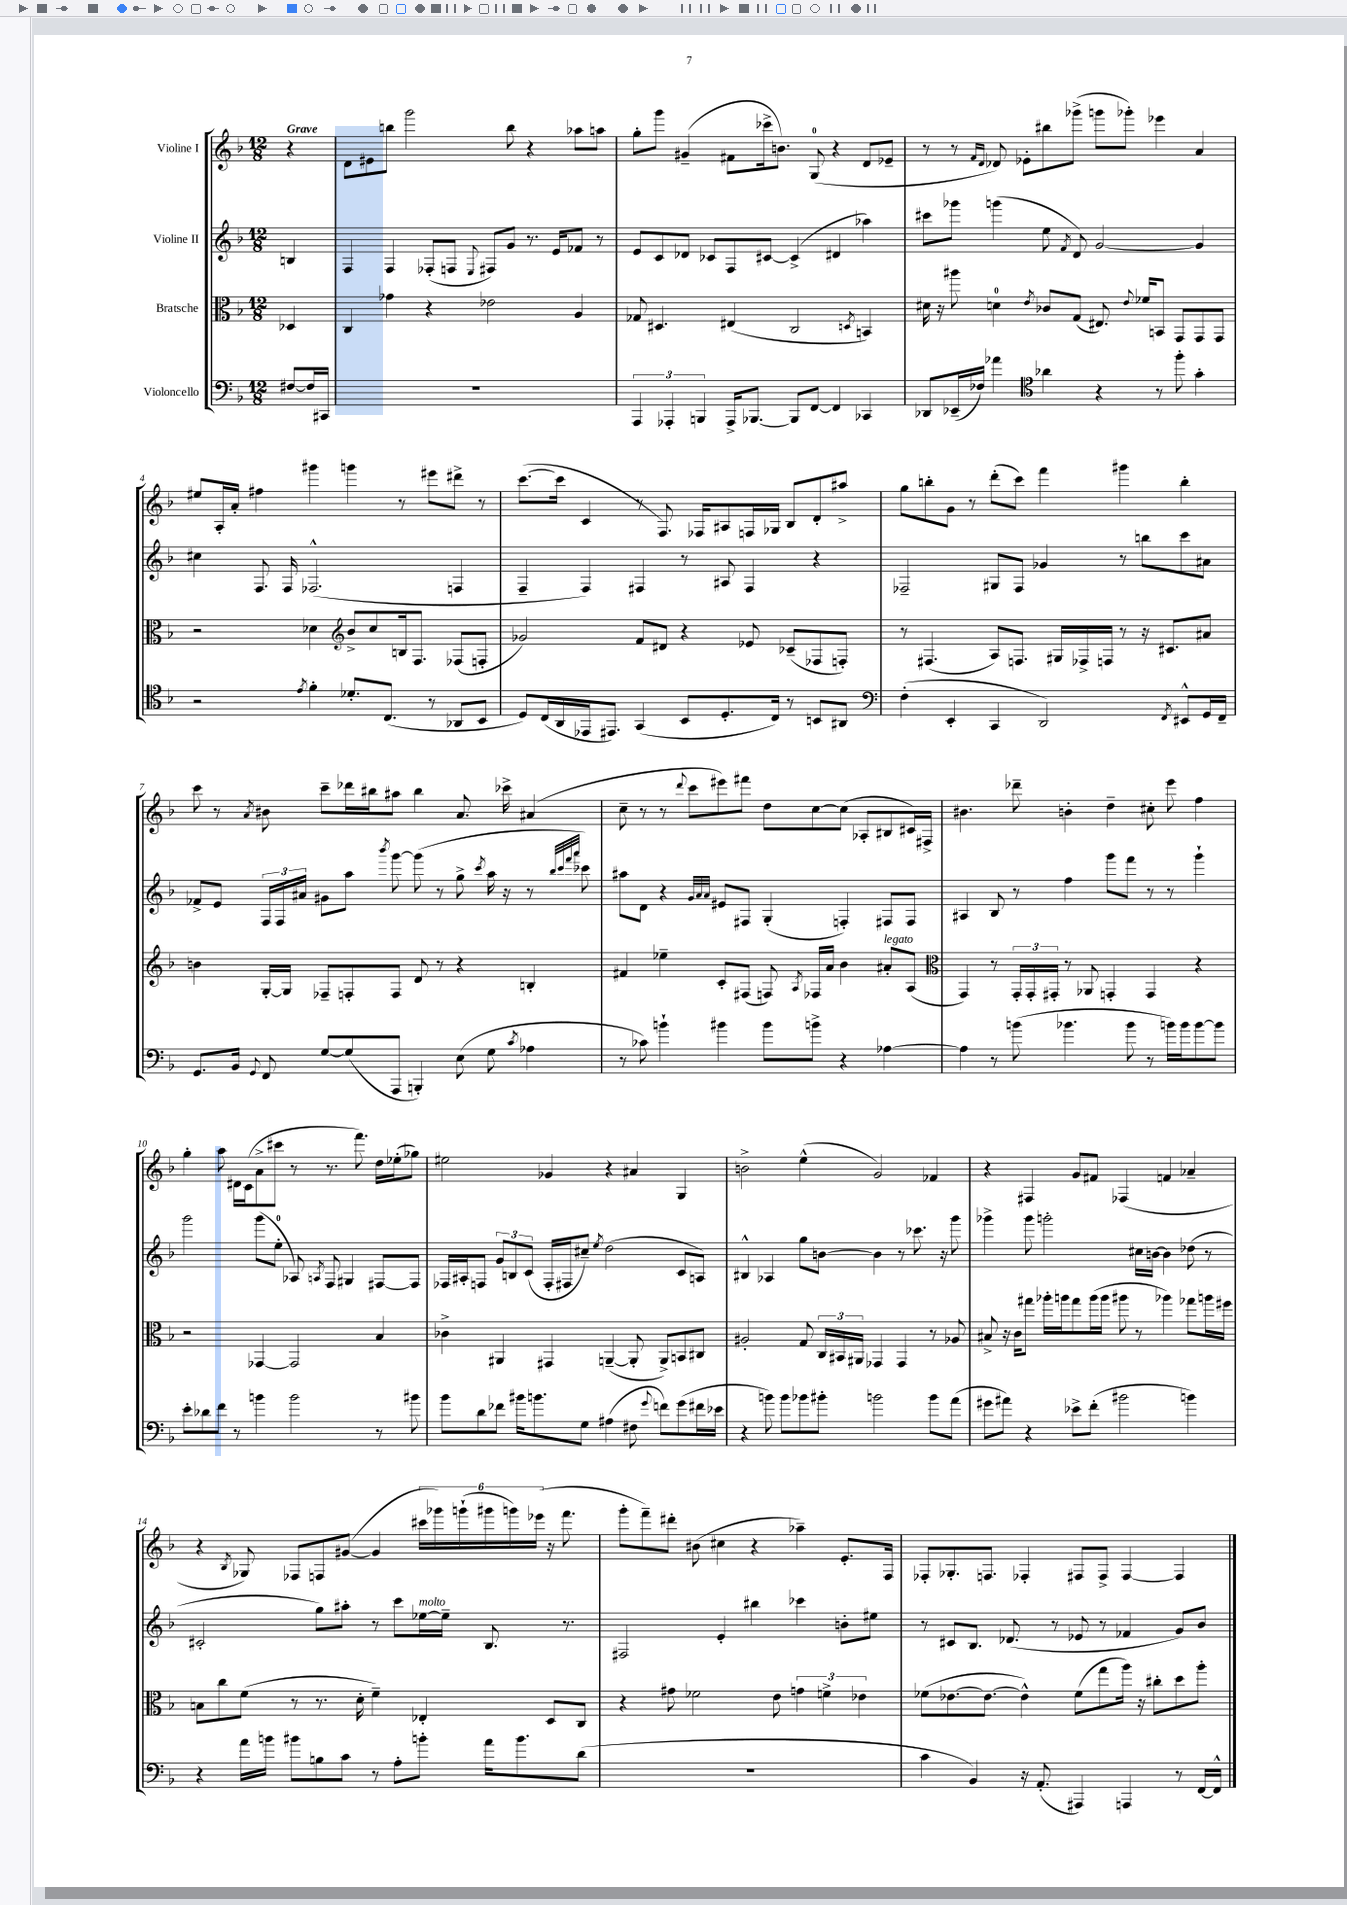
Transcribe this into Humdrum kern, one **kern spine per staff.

**kern	**kern	**kern	**kern
*staff4	*staff3	*staff2	*staff1
*clefF4	*clefC3	*clefG2	*clefG2
*k[b-]	*k[b-]	*k[b-]	*k[b-]
*M12/8	*M12/8	*M12/8	*M12/8
[8F#	4D-	4B	4r
16F#]	.	.	.
16CC#	.	.	.
=	=	=	=
1.r	4C	4F	8d
.	.	.	8e#
.	4g-	4F	8bb
.	.	.	2ggg
.	4r	(8F-'	.
.	.	8F	.
.	.	8qqE	.
.	2e-	8F#)	.
.	.	8g	8bb
.	.	8.r	4r
.	.	16e	.
.	4A	8f-	8aa-
.	.	8r	8aa
=	=	=	=
6AAA	8G-	8e	8gg'
.	4.D#	8c	8ggg
6AAA-'	.	.	.
.	.	8d-	(4g#~
6BBB	.	.	.
.	.	8c-	.
16AAA-^	(4E#	8F	8f#
[8.BBB-	.	.	.
.	.	[8c#	16ccc-^
.	.	.	8.b)
8BBB-]	2C	(4c#^]	.
[8FF	.	.	(8G
4FF]	.	4d#	4r
.	8qD	.	.
4CC-	4BB)	4aa-)	8d
.	.	.	8e-~
=	=	=	=
8DD-	16d#	8ccc#	8r
.	16r	.	.
(16EE-~	8aa#	8ggg-	8r
16F-)	.	.	.
.	.	.	16qqf
.	.	.	16qqd
4a-	4d	(4ggg	8d-)
.	.	.	8e-'
*clefC4	*	*	*
.	8qe	.	.
4a-	8c-	8ee	8bb#
.	.	8qf	.
.	(8G	8d)	(8ggg-^
4r	8.E#)	[2g	8ggg
.	.	.	8ggg-')
.	8qqe	.	.
.	16f-	.	.
8r	8BB	.	4eee-
8ff'	8GG	.	.
4g'	8GG	4g]	4a
.	8GG	.	.
=	=	=	=
2r	2r	4cc#	8ee#
.	.	.	16A'
.	.	.	16a'
.	.	8.F	4ff#
.	.	16F	.
8qe	.	.	.
4f'	4d-	(2.F-^^	4ggg#
*	*clefG2	*	*
8.d-'	8b-^	.	4ggg
.	8cc	.	.
(8.C	.	.	.
.	16B	.	8r
.	8.F	.	.
8r	.	.	8eee#
8AA-	(8F-	4F	8ddd#^
8BB-	8F'	.	8r
=	=	=	=
8D)	2g-)	4F~	([8.ccc
(16C	.	.	.
16AA	.	.	16ccc]
16EE-	.	4F)	4c
8.EE#)	.	.	.
(4GG	8f	4F#	8r
.	8d#	.	8.F)
8BB-	4r	8r	.
.	.	.	16F-
8.D'	.	8A#	8A#
.	8e-	4F#	16F
16C)	.	.	16G-
8r	(8c-~	.	8B-
8BB	8F-	4r	8d'
8AA#	8F')	.	8aa#^
=	=	=	=
*clefF4	*	*	*
(4F'	8r	2F-~	8gg
.	(4.F#	.	8bb'
4EE'	.	.	8g
.	.	.	8r
4CC	8A)	8G#	(8ddd'
.	8.F	8F-	8ccc)
2DD)	.	4g-	4fff
.	16G#	.	.
.	16F-^	.	.
.	16F	.	.
.	8r	8r	4ggg#
.	16r	8bb	.
.	8.c#	.	.
8qFF	.	.	.
8EE#^^	.	8ccc	4bb'
16GG	8a#	8a#	.
16FF~	.	.	.
=	=	=	=
8.GG	4b	8f-^	8ccc
.	.	8e	8r
16BB-	.	.	.
8qqGG	.	.	8qa
8FF	[16G'	24F	8b#
.	.	24F	.
.	16G]	.	.
.	.	24a#	.
[8G	8F-~	8g#	8ccc~
(8G]	8F'	8aa	16ddd-
.	.	.	16bb#
.	.	8qbbb-	.
8AAA	8F	[8ggg	8aa#
4BBB')	8d	(8ggg]	4bb#
.	8r	8r	.
(8E	4r	8gg^	8.a
.	.	8qccc	.
8G	.	16aa	.
.	.	16r	16ccc-^
8qc	.	.	.
4A-	4B'	8r	(4a#
.	.	32qqbb-	.
.	.	32qqccc	.
.	.	32qqfff	.
.	.	32qqaaa	.
.	.	8ccc-)	.
=	=	=	=
8r	4f#	8aa#	8cc~
8c-)	.	8d	8r
4b`	4ee-~	4r	8r
.	.	.	8qqddd
.	.	.	8ccc
.	.	32qqg	.
.	.	32qqa	.
.	.	32qqa	.
4b#	8c'	8e#	8eee#)
.	(8F#	8F#	8fff#
8b#	8F)	(4G'	8dd
.	8qA	.	.
8b^	16F-	.	[8cc
.	16a	.	.
4r	4b-	4F')	(8cc]
.	.	.	8A-'
[4A-	8a#'	8F#	8B#
.	(8A	8F#	16c#)
.	.	.	16F#^
=	=	=	=
*	*clefC3	*	*
4A-]	4GG)	4A#	4.b#
8r	8r	8B-	.
(8b	24GG'	8r	8ddd-~
.	24GG'	.	.
.	24GG#'	.	.
4.b-	8r	4ff	4b'
.	8AA-	.	.
.	4GG'	8ggg	4dd~
8b-	.	8fff	.
8r	4GG	8r	8cc#'
16b)	.	8r	8eee
16b	.	.	.
[8b	4r	4ggg`	4ff
8b]	.	.	.
=	=	=	=
8e'	2r	2ggg	4gg'
8d-	.	.	.
8f	.	.	8aa
8r	.	.	16d#
.	.	.	(16c
4b	[4GG-	(8ggg	8a^
.	.	8ee'	8ccc#
2b	2GG-]	8A-)	8r
.	.	8qA	.
.	.	8F	8.r
.	.	4G#	.
.	.	.	8.fff)
8r	4B-	[8F#	16dd
.	.	.	(16ee-'
8b#	.	8F#]	8gg-)
=	=	=	=
8b-	4c-^	16F-	2ee#
.	.	16A#'	.
8d	.	8F	.
8f-	4AA#	12g	.
.	.	12B	.
16b#	.	.	.
.	.	(12c	.
8.b	.	.	.
.	4GG#	16F'	4g-
.	.	16F#	.
8G	.	8cc#~)	.
.	.	8qee	.
(4A#	([4AA~	(2dd	4r
8F#	8AA']	.	4a#
8qqg	.	.	.
8f)	8AA^)	.	.
(8g	8BB	8c	4G
16f#	8C#	8A)	.
16e-	.	.	.
=	=	=	=
4r	2A#'	4B#^^	2b^
8b)	.	4A-	.
8b	.	.	.
8b-	8G	8gg	(4ee^^
8b#'	24C	[8b	.
.	24BB#	.	.
.	24AA#	.	.
2b	4GG-	4b]	2g)
.	4GG-	8r	.
.	.	8.ccc-	.
8b	8r	.	4f-
.	.	16r	.
(8a	8A-	8ggg	.
=	=	=	=
8g#	8B#^	4ggg-^	4r
8a#)	16r	.	.
.	16c	.	.
4r	8gg#	8ggg-	4F#
.	16aa-'	2ggg'	.
.	16aa	.	.
8e-^	8gg#	.	8g
(8f'	(16aa	.	8f#
.	16aa	.	.
2b#	8aa#	.	(4F-
.	8r	16cc#	.
.	.	[16b	.
.	4aa-)	4b]	4f
4b)	8gg-	(8dd-	4a-~
.	16aa	8r	.
.	16ff#	.	.
=	=	=	=
4r	8B	2c#'	4r
.	8cc	.	.
.	.	.	8qB-
16a	(8f	.	8G-)
16b	.	.	.
8b#	8r	.	8F-
8B	8.r	8gg)	8F
8c	.	8aa#'	([8g#
.	16d'	.	.
8r	4f~)	8r	4g#]
8A'	.	8ccc	.
8b'	4E-'	[16ee-	24ccc#
.	.	.	24ggg-)
.	.	16ee-~]	.
.	.	.	(24ggg`
16a	.	8.B-	24ggg#
.	.	.	24ggg)
8.b	.	.	.
.	.	.	(24eee-
.	8D	.	16r
.	.	8.r	8.fff
(8d	8C	.	.
=	=	=	=
1.r	4r	2F#	8ggg'
.	.	.	8fff~)
.	8g#	.	8ddd#'
.	2f-	.	(8b#
.	.	4e'	4cc#
.	.	4bb#	4r
.	8e	.	.
.	6g	4ccc-	4aa-~)
.	6f^	.	.
.	.	8b'	8.e'
.	6e-	.	.
.	.	8ee#	.
.	.	.	16F
=	=	=	=
4c	(8f-	8r	8F-'
.	[8.e-	8c#	8.G-'
4BB-)	.	8.B-	.
.	8.e-_	.	8.F
.	.	(8.d-	.
16r	4e-^^])	.	4F-'
(8.AA'	.	.	.
.	.	8r	.
4AAA#)	(8f-	8e-	8F#
.	8gg	8r	8F#^
4AAA	16aa)	4f-	[4F#
.	16r	.	.
.	8cc#'	.	.
8r	8dd	8g)	4F#]
[16FF	8aa'	8b-	.
16FF^^]	.	.	.
==	==	==	==
*-	*-	*-	*-
